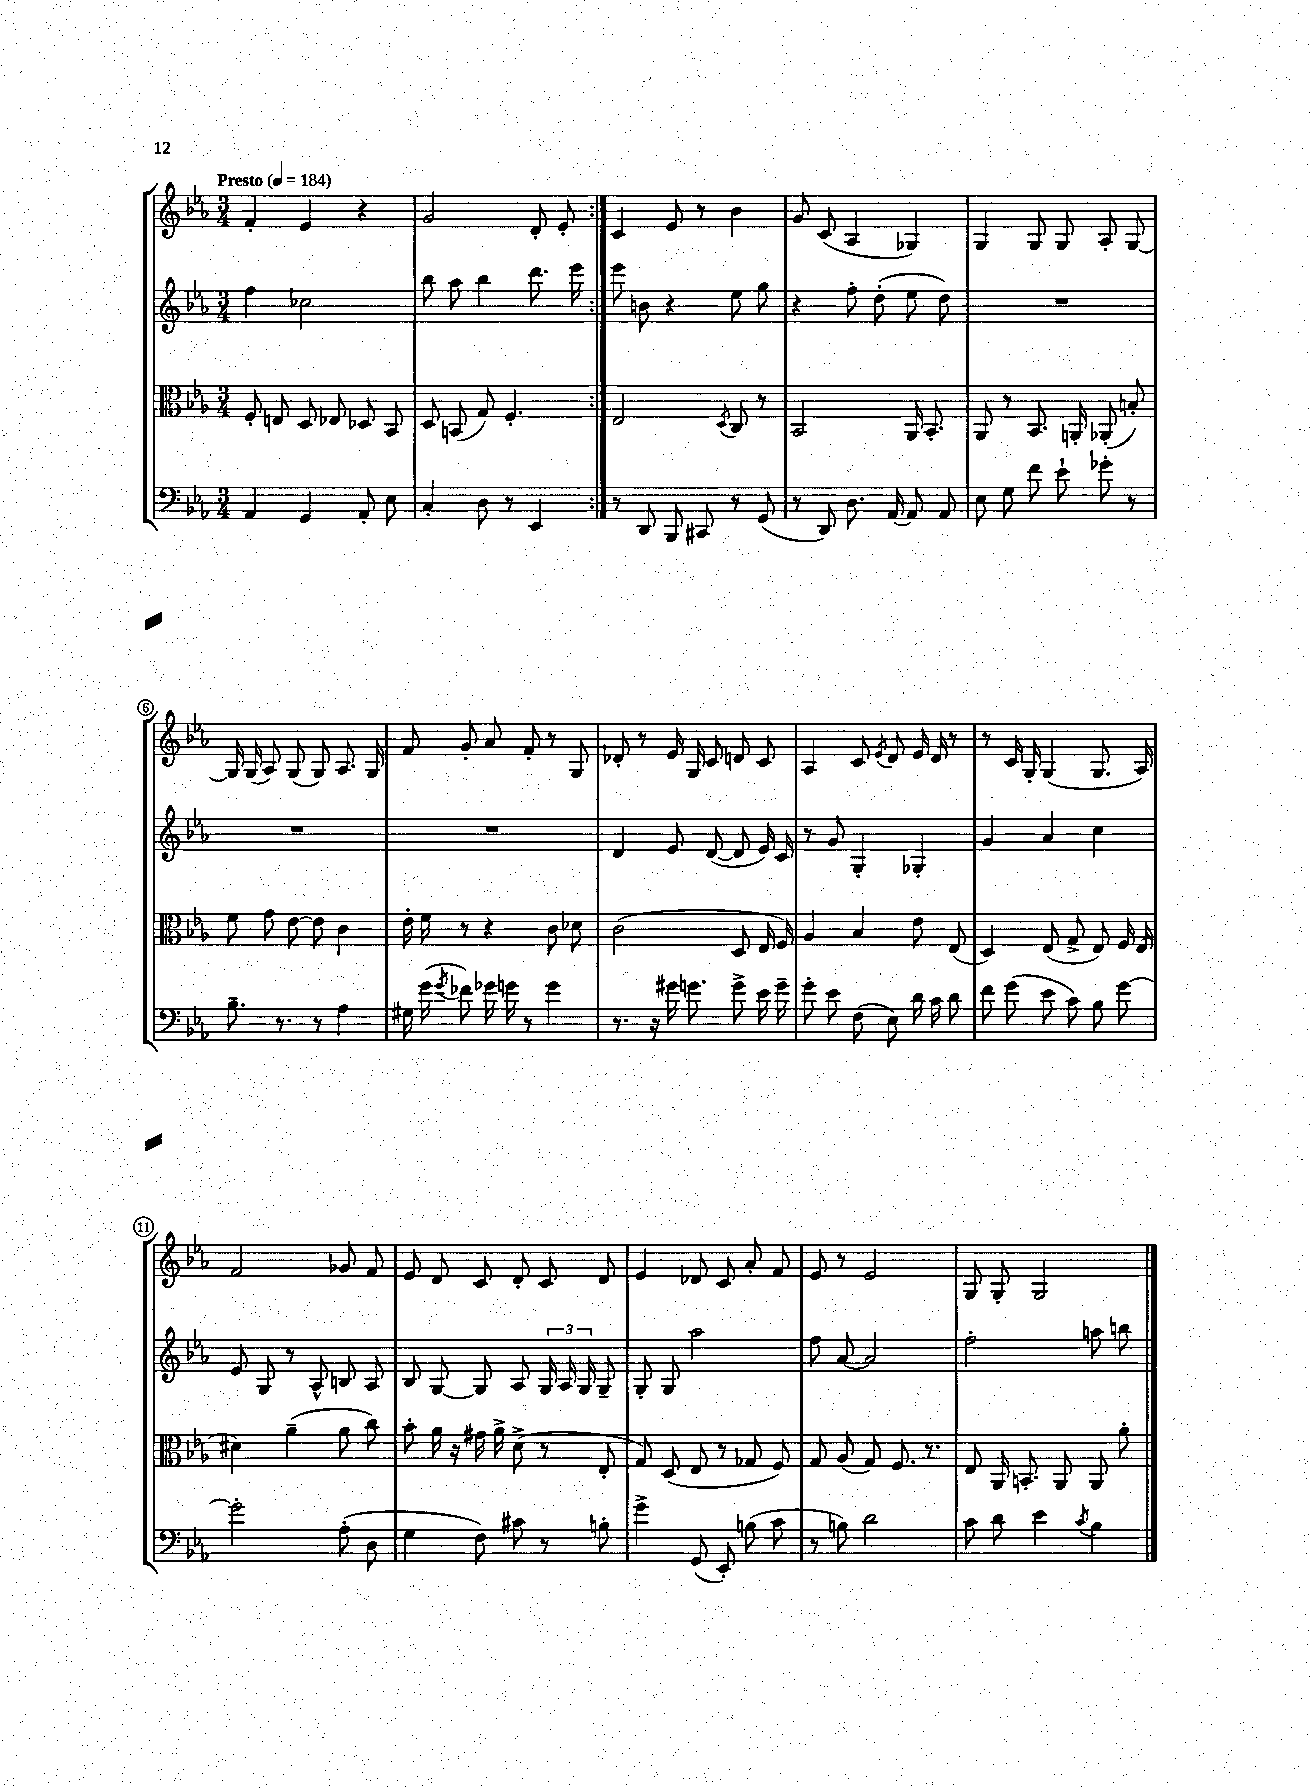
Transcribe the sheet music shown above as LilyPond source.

<<
\new StaffGroup <<
\new Staff = "s0" {
    \clef treble \key ees \major \numericTimeSignature \time 3/4 \tempo "Presto" 4 = 184
    \autoBeamOff \repeat volta 2 { f'4-. ees'4 r4 |
    g'2 d'8-. ees'8-. | }
    c'4 ees'8 r8 bes'4 |
    g'8 c'8( aes4 ges4) |
    g4 g8 g8 aes8-. g8~ |
    g16 g16( aes8) g8( g8) aes8. g16 |
    f'8 g'8-. aes'8 f'8-. r8 g8 |
    des'8-. r8 ees'16 g16 c'8 d'8 c'8 |
    aes4 c'8 \acciaccatura { ees'8 } d'8 ees'16 d'16 r8 |
    r8 c'16 g16-. g4( g8. aes16) |
    f'2 ges'8 f'8 |
    ees'8 d'8 c'8 d'8-. c'8 d'8 |
    ees'4 des'8 c'8 aes'8-. f'8 |
    ees'8 r8 ees'2 |
    g8 g8-. g2 \bar "|." |
}
\new Staff = "s1" {
    \clef treble \key ees \major \numericTimeSignature \time 3/4
    \autoBeamOff \repeat volta 2 { f''4 ces''2 |
    bes''8 aes''8 bes''4 d'''8. ees'''16 | }
    ees'''8 b'8 r4 ees''8 g''8 |
    r4 f''8-. d''8-.( ees''8 d''8) |
    R2. |
    R2. |
    R2. |
    d'4 ees'8 d'8~( d'8 ees'16) c'16 |
    r8 g'8 g4-. ges4-. |
    g'4 aes'4 c''4 |
    ees'8 g8 r8 aes8-^ b8 aes8 |
    bes8 g8~ g8 aes8 \tuplet 3/2 { g16 aes16 g16 } g8-- |
    g8-. g8 aes''2 |
    f''8 aes'8~ aes'2 |
    f''2-. a''8 b''8 \bar "|." |
}
\new Staff = "s2" {
    \clef alto \key ees \major \numericTimeSignature \time 3/4
    \autoBeamOff \repeat volta 2 { f8-. e8 d8 ees8 des8 bes,8 |
    d8 b,8( g8) f4.-. | }
    ees2 \acciaccatura { d8 } c8 r8 |
    bes,2 aes,16 bes,8.-. |
    aes,8 r8 bes,8. a,16-. aes,8-.( b8-.) |
    f'8 g'8 ees'8~ ees'8 c'4 |
    ees'16-. f'16 r8 r4 c'8 des'8 |
    c'2( d8 ees16 f16) |
    aes4 bes4 ees'8 ees8( |
    d4) ees8( g8-> ees8) f16 ees16( |
    dis'4) aes'4--( aes'8 c''8) |
    bes'8-. aes'16 r16 gis'16 aes'16-> d'8->( r8 ees8-. |
    g8) d8( ees8 r8 ges8 f8) |
    g8 aes8( g8) f8. r8. |
    ees8 aes,16 b,8.-. aes,8 aes,8 aes'8-. \bar "|." |
}
\new Staff = "s3" {
    \clef bass \key ees \major \numericTimeSignature \time 3/4
    \autoBeamOff \repeat volta 2 { aes,4 g,4 aes,8-. ees8 |
    c4-. d8 r8 ees,4 | }
    r8 d,8 bes,,8 cis,8 r8 g,8( |
    r8 d,8) d8. aes,16~ aes,8 aes,8 |
    ees8 g8 f'8 ees'8-! ges'8-. r8 |
    bes8.-- r8. r8 aes4 |
    gis16 g'16( \acciaccatura { g'8 } fes'8) ges'16 g'16 r8 g'4 |
    r8. r16 gis'16 g'8. g'8-> ees'16 g'16-- |
    g'8-. ees'8 f8( ees8) d'16 c'16 d'8 |
    f'8 g'8( ees'8 c'8) bes8 g'8~ |
    g'2-. aes8-.( d8 |
    g4 f8) cis'8 r8 b8-. |
    g'4-> g,8( ees,8-.) b8( c'8 |
    r8 b8) d'2 |
    c'8 d'8 ees'4 \acciaccatura { c'8 } bes4 \bar "|." |
}
>>
>>
\layout { \context { \Score \override BarNumber.stencil = #(make-stencil-circler 0.1 0.3 ly:text-interface::print) } }
